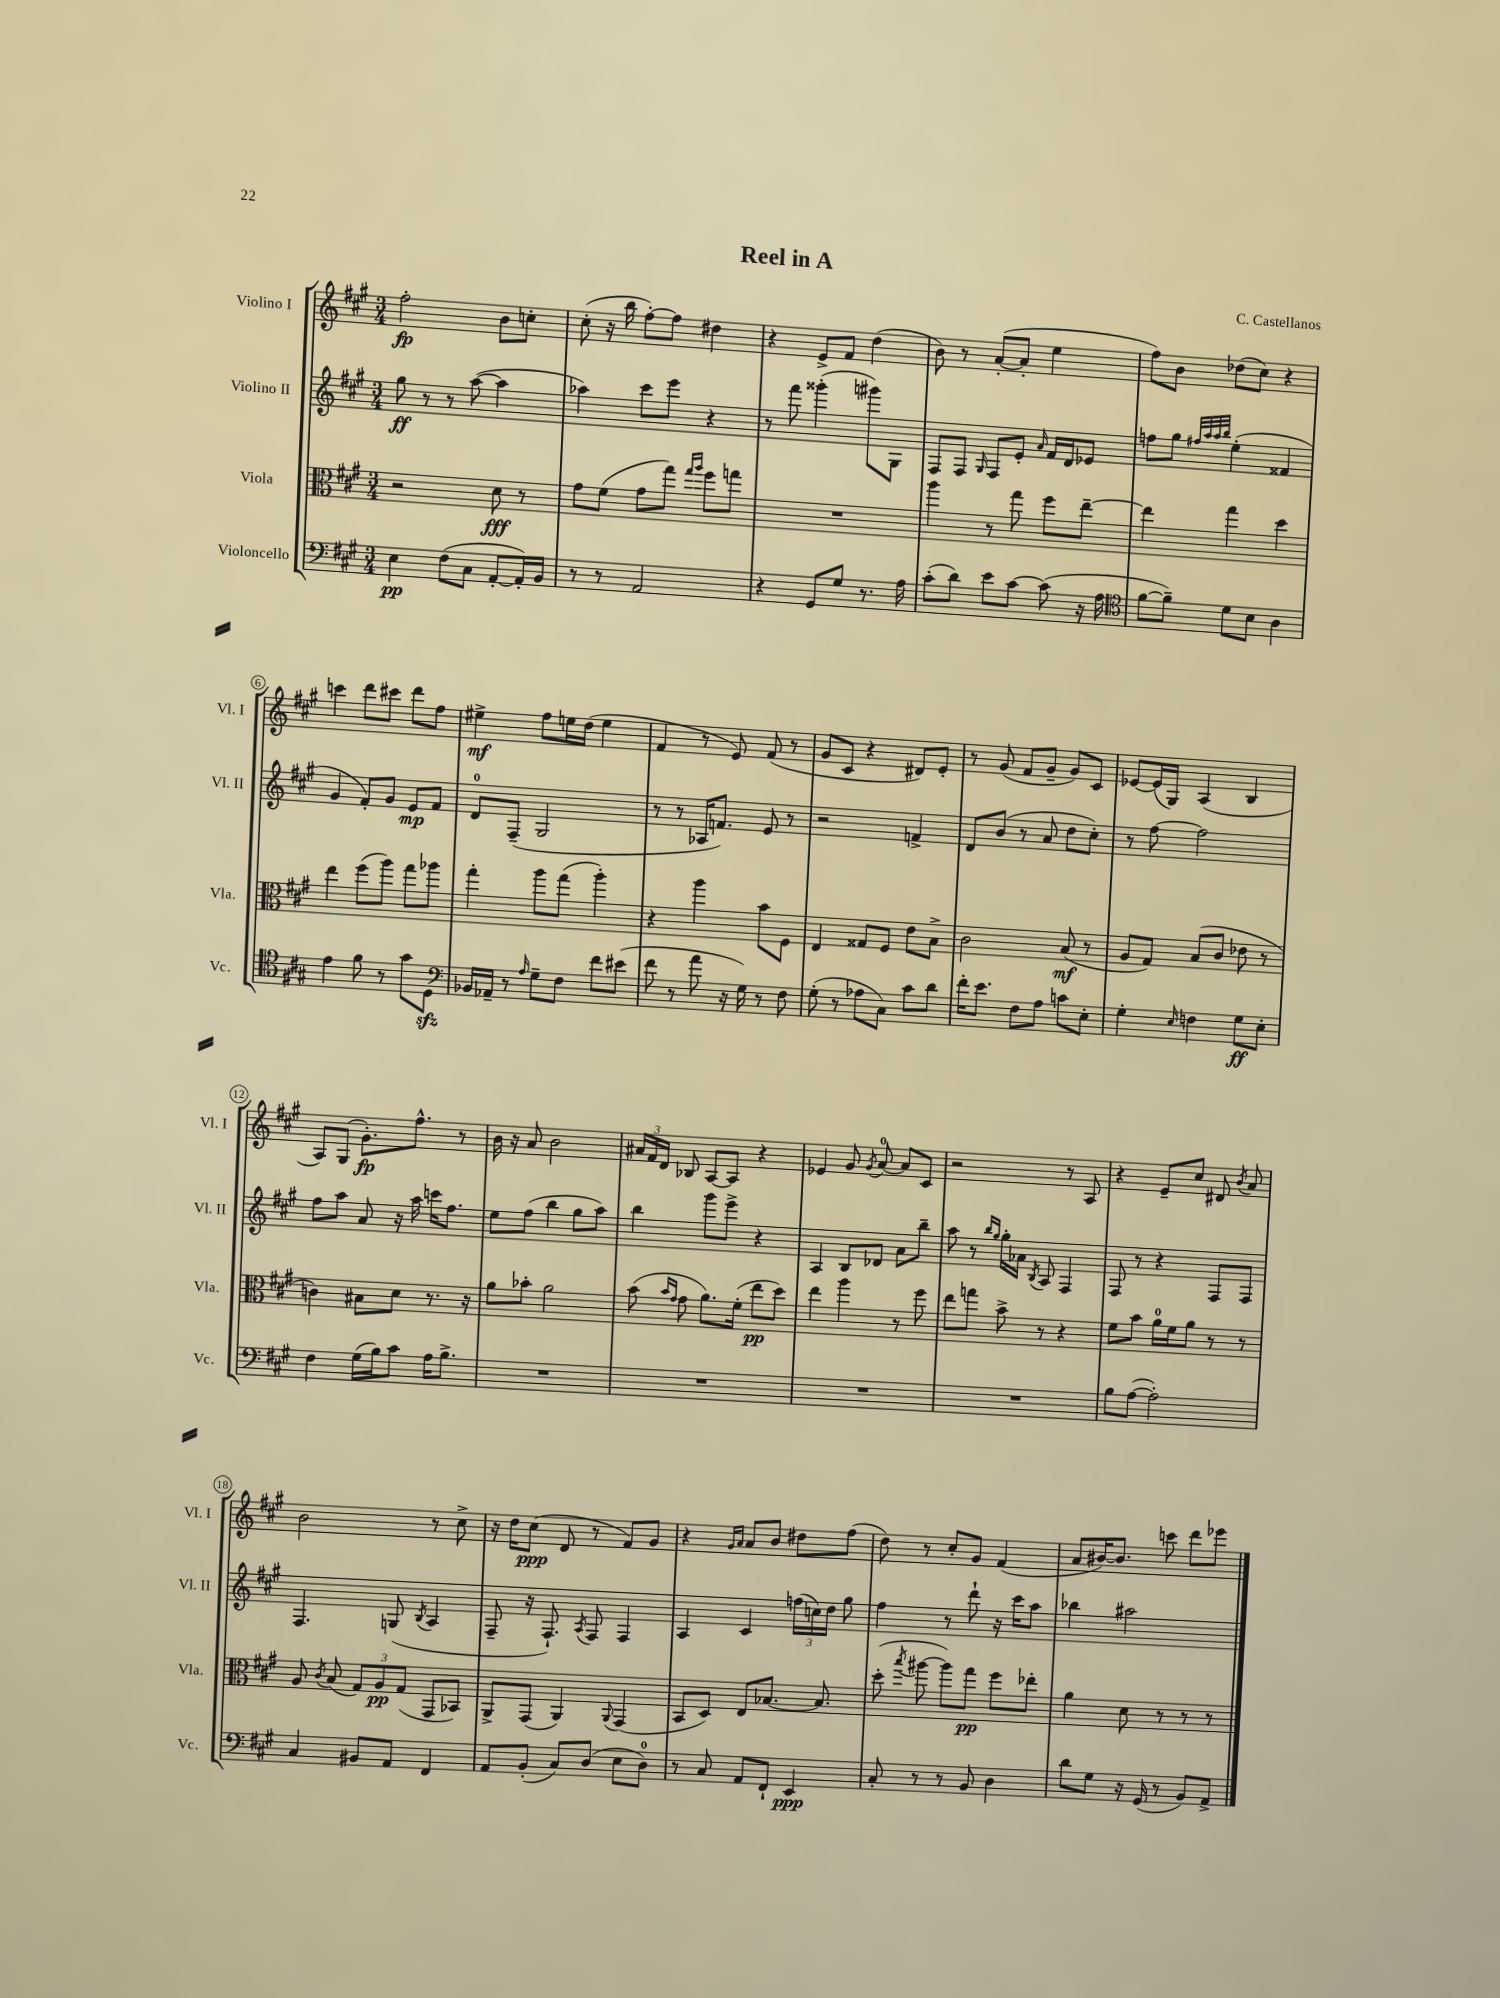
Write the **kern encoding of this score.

**kern	**kern	**kern	**kern
*staff4	*staff3	*staff2	*staff1
*clefF4	*clefC3	*clefG2	*clefG2
*k[f#c#g#]	*k[f#c#g#]	*k[f#c#g#]	*k[f#c#g#]
*M3/4	*M3/4	*M3/4	*M3/4
4E	2r	8gg#	2ff#'
.	.	8r	.
(8F#	.	8r	.
8C#	.	([8aa	.
[8AA'	8d	4aa]	8b
16AA'])	8r	.	8cc'
16BB	.	.	.
=	=	=	=
8r	8g#	4aa-)	(8cc#'
8r	(8f#	.	16r
.	.	.	16bb
2AA	8g#	8ccc#	[8ff#')
.	8gg#)	8eee	8ff#]
.	16qqgg#	.	.
.	16qqaa	.	.
.	8ff#	4r	4dd#
.	8gg	.	.
=	=	=	=
4r	2.r	8r	4r
.	.	8fff#	.
8GG#	.	(4ggg##'	8e^
8G#	.	.	8f#
8.r	.	8ggg#)	(4dd
.	.	8G#	.
16A	.	.	.
=	=	=	=
(8c#'	4aa	8F#	8b)
8d)	.	8F#	8r
.	.	16qqG#	.
8e	8r	8F#	([8a'
[8c#	8gg#	8e'	8a']
.	.	16qqa	.
(8c#]	8ff#	16f#	4ee
.	.	16d	.
16r	[8ee~	8e-	.
16A	.	.	.
=	=	=	=
*clefC4	*	*	*
[8f#	4ee]	8ff	8ff#)
8f#~])	.	8gg#	8b
.	.	32qqff#	.
.	.	32qqaa	.
.	.	32qqaa	.
.	.	32qqbb	.
8d	4gg#	(4ee'	(8dd-
8B	.	.	8cc#)
4A	4dd	4f##	4r
=	=	=	=
4e	4ee	4g#	4ccc
8f#	(8ff#	8f#')	8ddd
8r	8aa)	8g#	8ccc#
8g#	8gg#	8e	8ddd
8D	8aa-	8f#	8ff#
=	=	=	=
*clefF4	*	*	*
16BB-	4gg#'	8d	4ee#^
16AA-~	.	.	.
8r	.	(8F#~	.
16qqA	.	.	.
8G#~	8aa	2G#	8ff#
8F#	(8gg#	.	16ee
.	.	.	(16dd
8f#	4aa')	.	4ee
(8e#	.	.	.
=	=	=	=
8f#	4r	8r	4f#
8r	.	8r	.
8a	4aa	16A-	8r
.	.	8.f)	.
16r	.	.	8e)
16G#)	.	.	.
8r	8b	8e	(8f#
8F#	8F#	8r	8r
=	=	=	=
(8G#'	4E	2r	8g#
8r	.	.	8c#
8A-	8G##	.	4r
8C#)	8F#	.	.
8c#	8e	4f^	8d#)
8d	8B^	.	8e'
=	=	=	=
16f#'	2c#	8d	8r
8.e	.	.	.
.	.	(8b	(8g#
8F#	.	8r	8f#
8A	.	8a	8g#~
8c	(8B	8dd	8g#)
8E'	8r	8cc#')	8c#
=	=	=	=
4G#'	8A	8r	[8e-
.	8G#)	[8ff#	(16e-]
.	.	.	16G#)
16qqE	.	.	.
4F	(8B	2ff#]	(4A
.	8c#	.	.
8G#	8e-	.	4B
8E'	8r	.	.
=	=	=	=
4F#	4c)	8ff#	8A)
.	.	8aa	(8G#
(16G#	8B#	8a	8.g#')
16B)	.	.	.
8c#	8d	16r	.
.	.	16aa	8.ff#^^
16A	8.r	16ccc	.
8.B^	.	8.ff#	.
.	.	.	8r
.	16r	.	.
=	=	=	=
2.r	8a	8ee	16b
.	.	.	16r
.	8b-'	(8ff#	8a
.	2a	4bb	2b
.	.	8gg#	.
.	.	8aa)	.
=	=	=	=
2.r	(8b	4bb	24a#
.	.	.	24f#
.	.	.	24d
.	16qqb	.	.
.	16qqg#	.	.
.	8g#	.	8B-
.	8.a)	8ggg#	[8A
.	.	8eee^	8A]
.	(16f#'	.	.
.	8ee	4r	4r
.	8dd)	.	.
=	=	=	=
2.r	4ee	4A	4e-
.	4aa	8B	8g#
.	.	.	8qg#
.	.	8d-	[8a
.	8r	8a	8a]
.	8ff#	8bb~	8c#
=	=	=	=
2.r	8ee	8aa	2r
.	8gg	8r	.
.	.	16qqbb	.
.	.	16qqgg#	.
.	8b^	16gg#'	.
.	.	16a-	.
.	.	8qB	.
.	8r	8A	.
.	4r	4F#	8r
.	.	.	8A
=	=	=	=
8B	8f#	8F#	4r
([8A	8b	8r	.
2A'])	16a	4r	8e~
.	16f#	.	.
.	8a	.	8cc#
.	8r	8F#	8d#
.	.	.	8qb
.	8r	8F#	8a
=	=	=	=
4C#	8A	4.F#	2b
.	8qc#	.	.
.	(8B	.	.
8BB#	12G#)	.	.
.	12A	.	.
8AA	.	(8G	.
.	(12G#	.	.
.	.	8qB	.
4FF#	8GG#	4A	8r
.	8BB-)	.	8cc#^
=	=	=	=
8AA	8AA^	8F#~	16r
.	.	.	16dd
(8BB'	(8GG#	16r	(8cc#
.	.	8.F#`)	.
8C#)	4AA)	.	8d
.	.	8qA	.
(8D	.	8F#	8r
.	8qqAA	.	.
8E	(4GG#	4F#	8f#)
8D)	.	.	8g#
=	=	=	=
8r	8BB	4A	4r
8C#	8D)	.	.
.	.	.	16qqg#
.	.	.	16qqa
8AA	8E	4c#	8a
8FF#`	[8.B-	.	8b
4EE	.	(24ff	8dd#
.	.	24cc)	.
.	8.B-]	.	.
.	.	24dd	.
.	.	8gg#	(8ff#
=	=	=	=
8C#'	(8dd'	4ff#	8dd)
.	8qbb	.	.
8r	[8aa#	.	8r
8r	8aa#])	8r	8cc#'
8BB	8gg#	8ddd`	8g#
4D	8ff#	16r	(4f#
.	.	16ccc#	.
.	8ee-'	8aa	.
=	=	=	=
8d	4a	4bb-	8a
8G#	.	.	[16b#)
.	.	.	8.b#]
16r	8d	2aa#	.
(16GG#	.	.	.
8r	8r	.	8ccc
8BB)	8r	.	8ddd
8AA^	8r	.	8eee-
==	==	==	==
*-	*-	*-	*-
